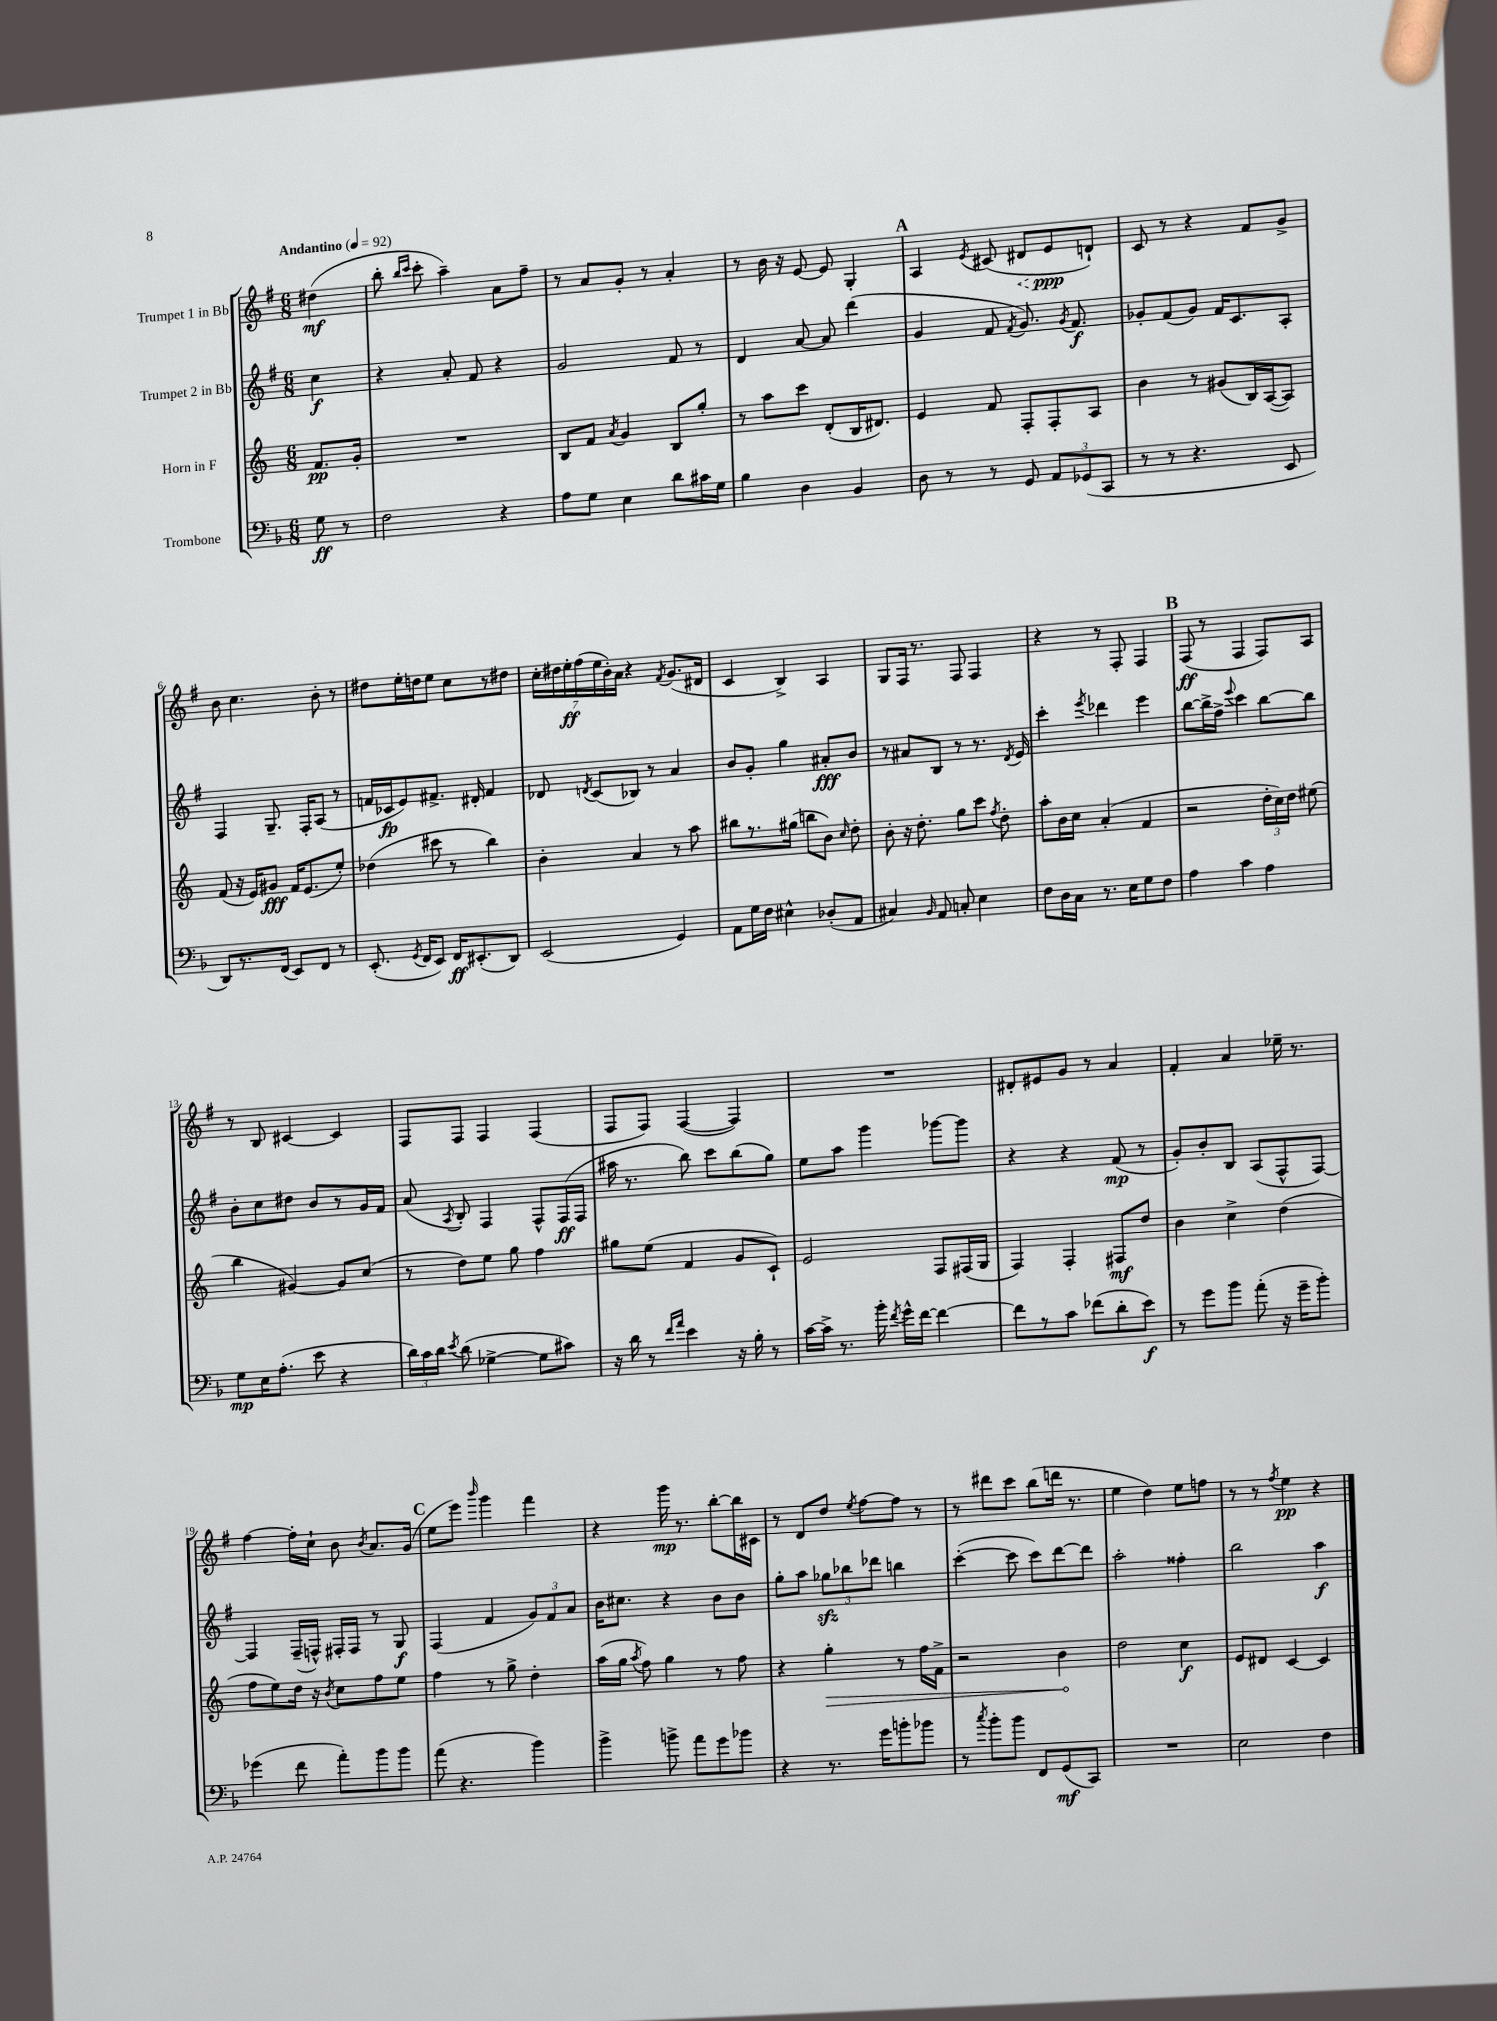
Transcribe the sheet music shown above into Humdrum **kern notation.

**kern	**kern	**kern	**kern
*staff4	*staff3	*staff2	*staff1
*clefF4	*clefG2	*clefG2	*clefG2
*k[b-]	*k[]	*k[f#]	*k[f#]
*M6/8	*M6/8	*M6/8	*M6/8
*MM92	*MM92	*MM92	*MM92
8G	8.f	4cc	(4dd#
8r	.	.	.
.	16g'	.	.
=	=	=	=
2F	2.r	4r	8bb'
.	.	.	16qqbb
.	.	.	16qqccc
.	.	.	8ccc'
.	.	8a'	4aa~)
.	.	8f#	.
4r	.	4r	8a
.	.	.	8ff#~
=	=	=	=
8A	8B	2g	8r
8G	8f	.	8a
.	8qa	.	.
4E	4g	.	8g'
.	.	.	8r
8d	8B	8f#	4a'
16c#	8gg'	8r	.
16G	.	.	.
=	=	=	=
4B-	8r	4d	8r
.	8aa	.	16b
.	.	.	16r
4D	8ccc	[8a	[8e
.	(8d'	8a]	8e]
4BB-	16B	(4ddd	4G'
.	8.d#)	.	.
=	=	=	=
8D	4e	4g	4A
8r	.	.	.
.	.	.	8qe
8r	8f	8f#	(8c#
.	.	8qf#	.
8GG	8F'	8.g)	8d#
12AA	8F'	.	8e
.	.	8qg	.
.	.	8.f#	.
(12GG-	.	.	.
.	8A	.	8d`)
12CC	.	.	.
=	=	=	=
8r	4b	8g-'	8c
8r	.	(8f#	8r
4.r	8r	8g-)	4r
.	(8g#	16f#	.
.	.	8.c	.
.	16B)	.	8f#
.	([16A	.	.
8EE	8A])	8A'	8g^
=	=	=	=
8DD)	(8f	4F#	8b
8.r	16r	.	4.cc
.	16e)	.	.
.	8g#	8.G~	.
(16FF	.	.	.
8EE)	16f	.	.
.	(8.e	16F#'	.
8FF	.	(8A	8b'
8r	8ee')	8r	8r
=	=	=	=
(8.EE'	(4dd-	16f	8dd#
.	.	16c-	.
.	.	8e)	16ee'
8qGG	.	.	.
16FF	.	.	16dd
8EE)	8ccc#	8.f#^	8ee
16FF	8r	.	8cc
(8.EE#'	.	16d#'	.
.	4bb)	4f#	8r
8DD)	.	.	8dd#
=	=	=	=
(2EE	4b'	8d-	28cc'
.	.	.	28dd#
.	.	.	28ee'
.	.	.	(28ff#
.	.	8qd	.
.	.	(8c	.
.	.	.	28ee
.	.	.	28b')
.	.	.	28a
.	4a	8B-)	4r
.	.	8r	.
.	.	.	8qf#
4GG)	8r	4a	(8.g
.	8aa	.	.
.	.	.	16d#
=	=	=	=
8AA	8bb#	8b	4c
16G	8.r	8g'	.
16F	.	.	.
4E#^^	.	4gg	4B^)
.	(16gg#	.	.
.	8bb	.	.
(8D-'	8b)	8a#'	4A
.	16qqcc	.	.
8AA	8dd'	8b	.
=	=	=	=
4C#)	8b'	8r	8G
.	16r	8a#	16F#
.	8.dd'	.	8.r
16qqBB-	.	.	.
8AA	.	8B	.
8C'	8gg	8r	8F#
4E	8ccc	8.r	4F#
.	8qff	.	.
.	8dd'	.	.
.	.	8qd	.
.	.	16e	.
=	=	=	=
8F	8aa'	4ccc'	4r
16D	16b	.	.
16C	16cc	.	.
.	.	8qeee	.
8.r	(4a'	4ddd-	8r
.	.	.	8F#'
16E	.	.	.
8G	4f	4eee	4F#
8F	.	.	.
=	=	=	=
4A	2r	[8bb	(8F#
.	.	16bb^]	8r
.	.	16ff#^	.
.	.	8qqeee	.
4c	.	4ccc	4F#
4A	24dd'	[8bb	8F#)
.	24cc)	.	.
.	24dd	.	.
.	(8ee#	8bb]	8A
=	=	=	=
8G	4bb	8b'	8r
16E	.	8cc	8B
(8.A'	.	.	.
.	[4g#)	8dd#	[4c#
8e	.	8b	.
4r	8g#]	8r	4c#]
.	(8cc	16g	.
.	.	16f#	.
=	=	=	=
24d)	8r	(8a	8F#
24c	.	.	.
24d	.	.	.
8qe	.	8qA	.
(8d	8dd)	8B')	8F#
[4G-^	8ee	4F#	4F#
.	8gg	.	.
8G-]	4ff	8F#^^	(4F#
8c#)	.	(16F#	.
.	.	16F#	.
=	=	=	=
16r	8gg#	16aa#	8F#
16d	.	8.r	.
8r	(8ee	.	8F#)
16qqf	.	.	.
16qqa	.	.	.
4e	4f	8bb)	([4F#
.	.	8ccc	.
16r	8g	(8bb	4F#])
16B-'	.	.	.
8r	8c`)	8gg)	.
=	=	=	=
[16c	2e	8ee	2.r
16c^]	.	.	.
8.r	.	8aa	.
.	.	4ggg	.
16b-'	.	.	.
8qf	.	.	.
16g^^	.	.	.
[16f	.	.	.
4f_	8F	[8ggg-	.
.	(16F#	8ggg-]	.
.	16G	.	.
=	=	=	=
8f]	4F)	4r	8d#'
8r	.	.	8e#
8c	4F'	4r	8g
(8f-	.	.	8r
8d'	8F#	(8f#	4a
8e)	8dd	8r	.
=	=	=	=
8r	4b	8g')	4f#'
8g	.	8b'	.
8b-	4cc^	8B	4a
(8a'	.	(8A	.
16r	(4dd	8F#^^	16ee-~
16g~	.	.	8.r
8b-')	.	[8F#)	.
=	=	=	=
(4g-	8ff	4F#]	[4ff#
.	8ee)	.	.
8f	16dd	(16F#~	16ff#']
.	16r	16F^^)	16cc`
.	8qb	.	.
8a')	8cc	16F#'	8b
.	.	16F#	.
.	.	.	8qb
8b-	8ff	8r	8.a
8b-	8ee	8G	.
.	.	.	(16g
=	=	=	=
(8a	4ff	(4F#	8ee
4.r	.	.	8eee)
.	.	.	16qqbbb
.	8r	4f#	4ggg
.	8gg^	.	.
4b-)	4dd'	12g)	4fff#
.	.	12f#	.
.	.	12a	.
=	=	=	=
4b-^	(16aa	16b	4r
.	16gg	8.cc#	.
.	8qaa	.	.
.	8ff)	.	.
8b^	4gg	4r	16ggg
.	.	.	8.r
8a	.	.	.
8g	8r	8b	[8bb'
8b-	8ff	8b	16bb]
.	.	.	16c#
=	=	=	=
4r	4r	8gg'	8r
.	.	8aa	8d
8.r	4gg'	12gg-	8dd
.	.	12bb-	.
.	.	.	8qee
.	.	.	[8ff#
.	.	12ddd-	.
16g	.	.	.
8b'	8r	4bb	8ff#]
8b-	16ff	.	8r
.	16f^	.	.
=	=	=	=
8r	2r	([4ccc'	8r
8qcc	.	.	.
8b-'	.	.	8ddd#
8b-	.	8ccc]	8ccc
8FF	.	8ccc)	(8bb
(8GG	4b	[8ddd	16ddd
.	.	.	8.r
8CC)	.	8ddd]	.
=	=	=	=
2.r	2dd	2aa'	4ee
.	.	.	4dd)
.	4cc	4ff##'	8ee
.	.	.	8ff
=	=	=	=
2E	8e	2bb	8r
.	8d#	.	8r
.	.	.	8qff#
.	[4c	.	4ee
4F	4c]	4aa	4r
==	==	==	==
*-	*-	*-	*-
